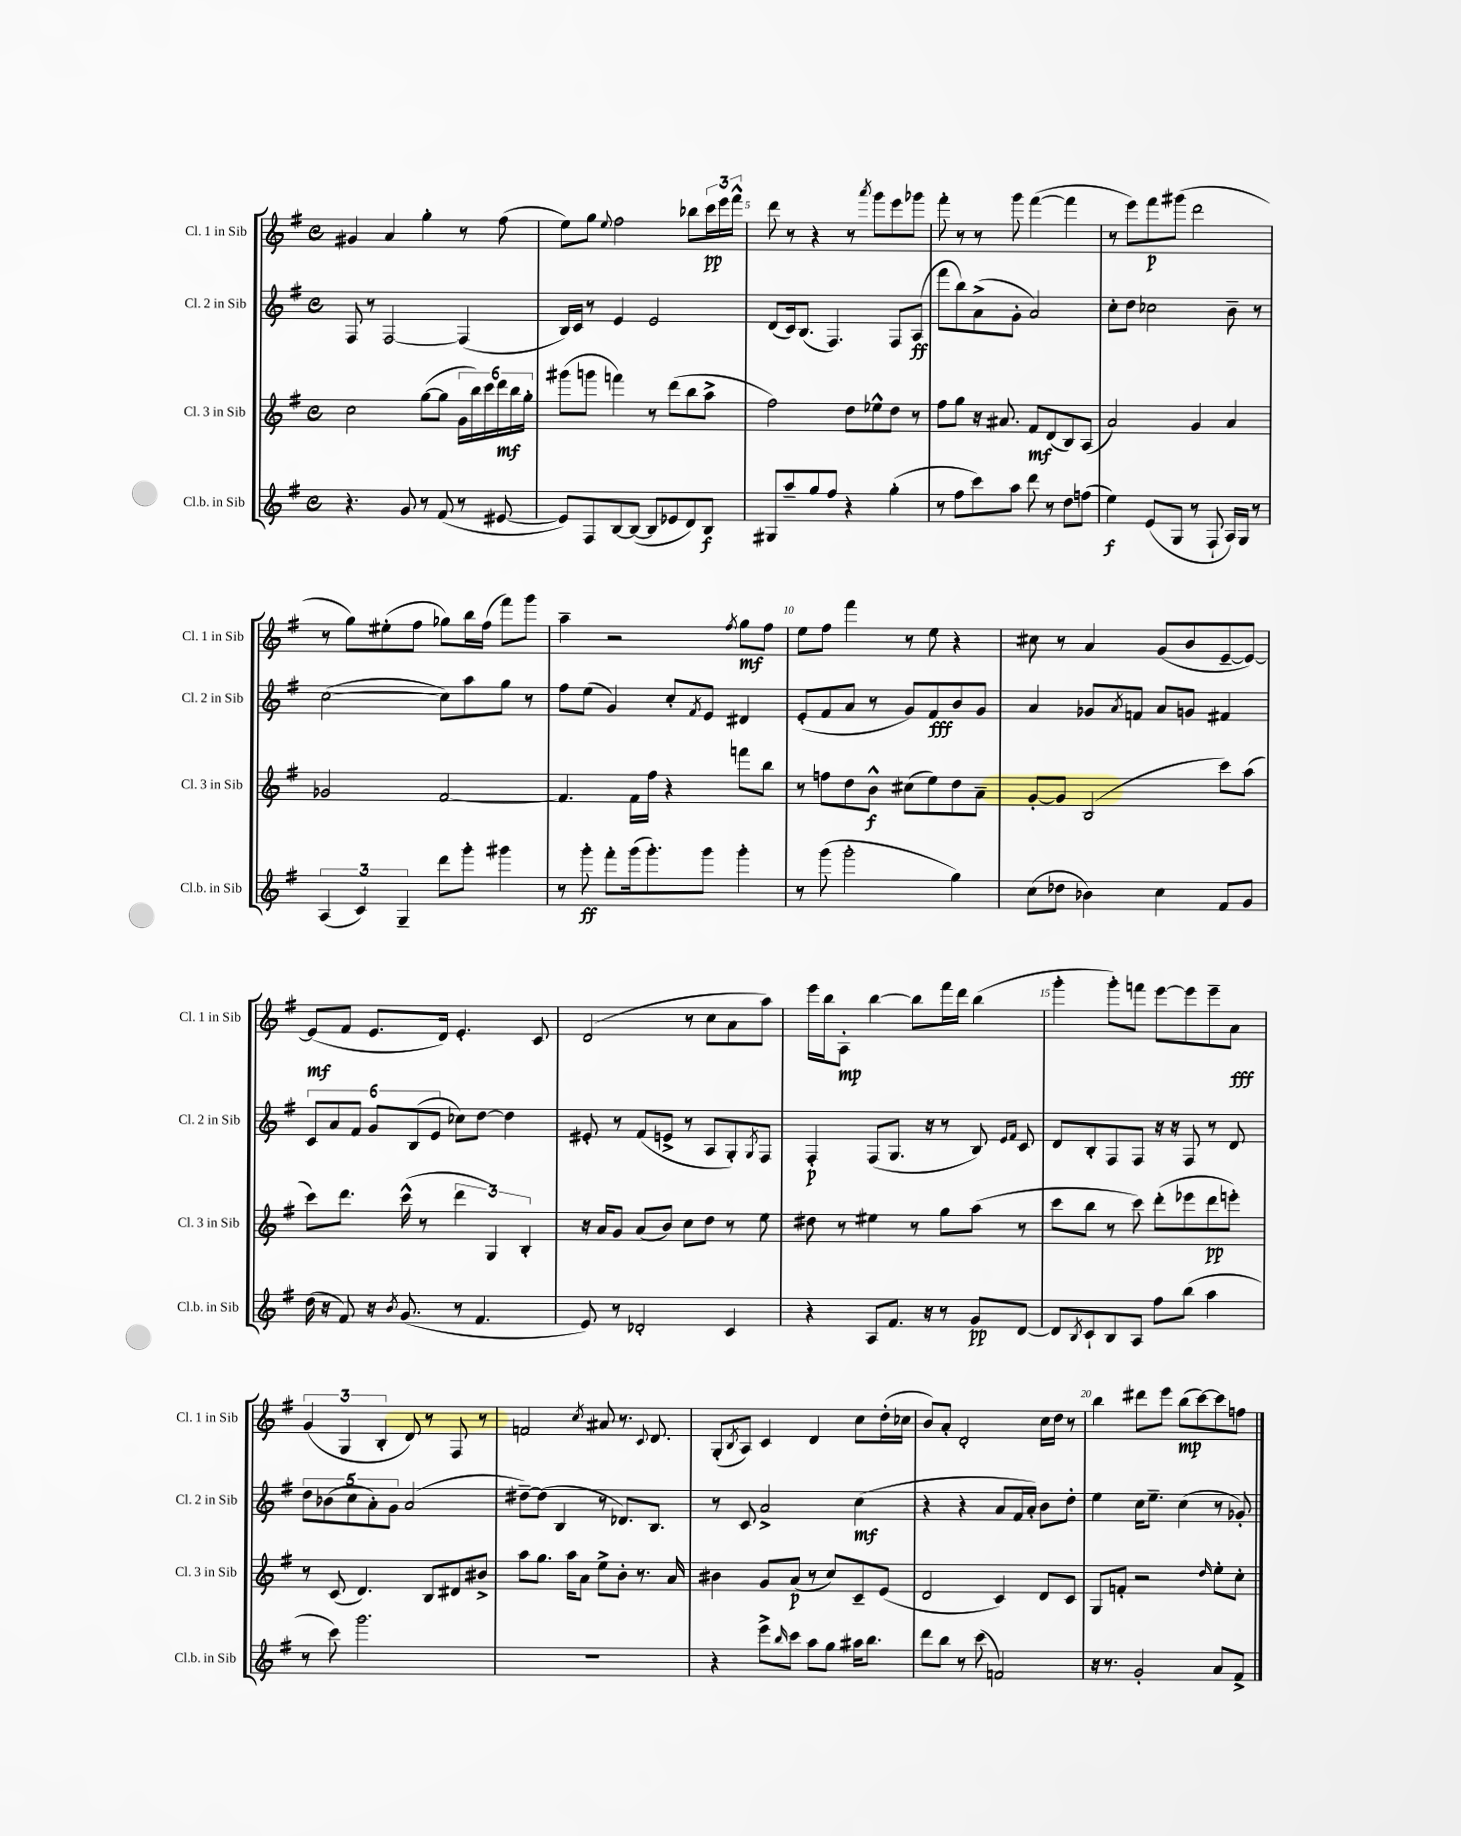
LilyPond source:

<<
\new StaffGroup <<
\new Staff = "s0" \with { instrumentName = "Cl. 1 in Sib" shortInstrumentName = "Cl. 1 in Sib" } {
    \clef treble \key g \major \defaultTimeSignature \time 4/4
    gis'4 a'4 g''4-. r8 fis''8( |
    e''8) g''8 \appoggiatura { e''8 } fis''2 bes''8 \tuplet 3/2 { c'''16\pp e'''16 fis'''16-^ } |
    d'''8 r8 r4 r8 \acciaccatura { a'''8 } g'''8 e'''8 ges'''8 |
    fis'''8-. r8 r8 g'''8 fis'''4~( fis'''4 |
    r8 e'''8) fis'''8\p gis'''8( d'''2 |
    r8 g''8) eis''8-.( fis''8 ges''8) b''16 fis''16( fis'''8) g'''8 |
    a''4-- r2 \acciaccatura { fis''8 } g''8\mf fis''8 |
    e''8 fis''8 fis'''4 r8 e''8 r4 |
    cis''8 r8 a'4 g'8( b'8 e'8~-- e'8~) |
    e'8\mf( fis'8 e'8. d'16) e'4.-. c'8 |
    d'2( r8 c''8 a'8 a''8) |
    e'''16 b''16 a8-.\mp b''4~ b''8 fis'''16 d'''16 b''4( |
    g'''4-. g'''8-.) f'''8 e'''8~ e'''8 e'''8-- a'8\fff |
    \tuplet 3/2 { g'4( g4 b4-. } d'8) r8 fis8 r8 |
    f'2 \acciaccatura { c''8 } ais'8 r8. \appoggiatura { c'8 } d'8. |
    g8-.( \acciaccatura { b8 } a8) c'4 d'4 c''8 d''16-.( ces''16 |
    b'8) a'8-. d'2-. c''16 d''16 r8 |
    b''4 dis'''8 e'''8 b''8\mp( c'''8~) c'''8 f''8 \bar "|." |
}
\new Staff = "s1" \with { instrumentName = "Cl. 2 in Sib" shortInstrumentName = "Cl. 2 in Sib" } {
    \clef treble \key g \major \defaultTimeSignature \time 4/4
    fis8 r8 fis2~ fis4( |
    b16) c'16 r8 e'4 e'2 |
    d'8( c'16) b8.( fis4.) fis8 a8\ff( |
    fis'''8 b''8) a'8->( g'8-. a'2) |
    c''8-. d''8 ces''2 b'8-- r8 |
    c''2~( c''8) a''8 g''8 r8 |
    fis''8 e''8( g'4) c''8-. \acciaccatura { fis'8 } e'8 dis'4 |
    e'8-.( fis'8 a'8 r8 g'8) fis'8\fff b'8 g'8 |
    a'4 ges'8 \acciaccatura { a'8 } f'8 a'8 g'8 fis'4 |
    \tuplet 6/4 { c'8 a'8 fis'8 g'8 b8( e'8 } ces''8) d''8~ d''4 |
    eis'8-. r8 fis'8( e'8-> r8 a8 g8-.) \acciaccatura { g8 } fis8 |
    fis4-.\p fis8( g8. r16 r8 b8) \grace { e'16 fis'16 } c'8 |
    d'8 b8-. fis8 fis8 r16 r16 fis8 r8 d'8 |
    \tuplet 5/4 { d''8 bes'8( c''8 a'8-.) g'8 } a'2( |
    dis''8~--) dis''8( b4 r8 des'8.) b8. |
    r8 c'8 a'2-> c''4\mf( |
    r4 r4 a'8 fis'16 a'16-.) b'8 d''8-. |
    e''4 c''16 e''8.-- c''4( r8 ges'8-.) \bar "|." |
}
\new Staff = "s2" \with { instrumentName = "Cl. 3 in Sib" shortInstrumentName = "Cl. 3 in Sib" } {
    \clef treble \key g \major \defaultTimeSignature \time 4/4
    c''2 g''8~( g''8 \tuplet 6/4 { g'16 b''16) c'''16 d'''16\mf b''16 g''16-. } |
    gis'''8( g'''8 f'''4) r8 d'''8( b''8 a''8-> |
    fis''2) d''8 ees''8-^ d''8 r8 |
    fis''8 g''8 r16 ais'8. fis'8\mf d'8( b8) a8( |
    a'2) g'4 a'4 |
    ges'2 fis'2~ |
    fis'4. fis'16 fis''16 r4 f'''8 b''8 |
    r8 f''8 d''8 b'8-^\f cis''8( e''8) d''8 a'8-- |
    g'8~-. g'8 b2( c'''8) a''8( |
    c'''8) d'''8. c'''16-^( r8 \tuplet 3/2 { d'''4 g4) b4-. } |
    r16 a'16 g'8 a'8( b'8) c''8 d''8 r8 e''8 |
    dis''8 r8 eis''4 r8 g''8 a''8( r8 |
    c'''8 b''8 r8 c'''8) d'''8-.( ees'''8 d'''8\pp e'''8-.) |
    r8 c'8( d'4.) b8 dis'8 bis'8-> |
    a''8 g''8. a''16 a'8 e''8-> b'8-. r8. a'16 |
    bis'4 g'8 a'8\p( r8 c''8) c'8-- e'8( |
    d'2 c'4) d'8 c'8 |
    g8 f'8-. r2 \grace { d''16 } e''8-. c''8-. \bar "|." |
}
\new Staff = "s3" \with { instrumentName = "Cl.b. in Sib" shortInstrumentName = "Cl.b. in Sib" } {
    \clef treble \key g \major \defaultTimeSignature \time 4/4
    r4. g'8 r8 fis'8( r8 eis'8~ |
    eis'8) fis8 b8~ b8~( b8 ees'8 d'8) b8\f |
    gis8 a''8-- g''8 fis''8 r4 g''4-.( |
    r8 fis''8 c'''8) a''8 d'''8 r8 d''8 f''8( |
    e''4\f) e'8( g8 r8 fis8-! a16) g16 r8 |
    \tuplet 3/2 { a4( c'4) g4-- } d'''8 g'''8-. gis'''4 |
    r8 g'''8-.\ff fis'''8-. g'''16( g'''8.-.) g'''8 g'''4-. |
    r8 g'''8( g'''2-. g''4) |
    c''8( des''8 bes'4) c''4 fis'8 g'8 |
    d''16( r16 fis'8) r16 \acciaccatura { b'8 } g'8.( r8 fis'4. |
    e'8) r8 des'2-. c'4 |
    r4 a8 fis'8. r16 r8 g'8\pp d'8~ |
    d'8 \acciaccatura { b8 } c'8-! b8 a8 fis''8 b''8( a''4 |
    r8 c'''8) g'''2. |
    R1 |
    r4 e'''8-> \grace { b''16 } c'''8 a''8 g''8 ais''16 b''8. |
    d'''8 b''8 r8 c'''8( f'2) |
    r16 r8. g'2-. a'8 fis'8-> \bar "|." |
}
>>
>>
\layout { \context { \Score currentBarNumber = #3 \override BarNumber.break-visibility = ##(#f #t #t) barNumberVisibility = #(every-nth-bar-number-visible 5) } }
